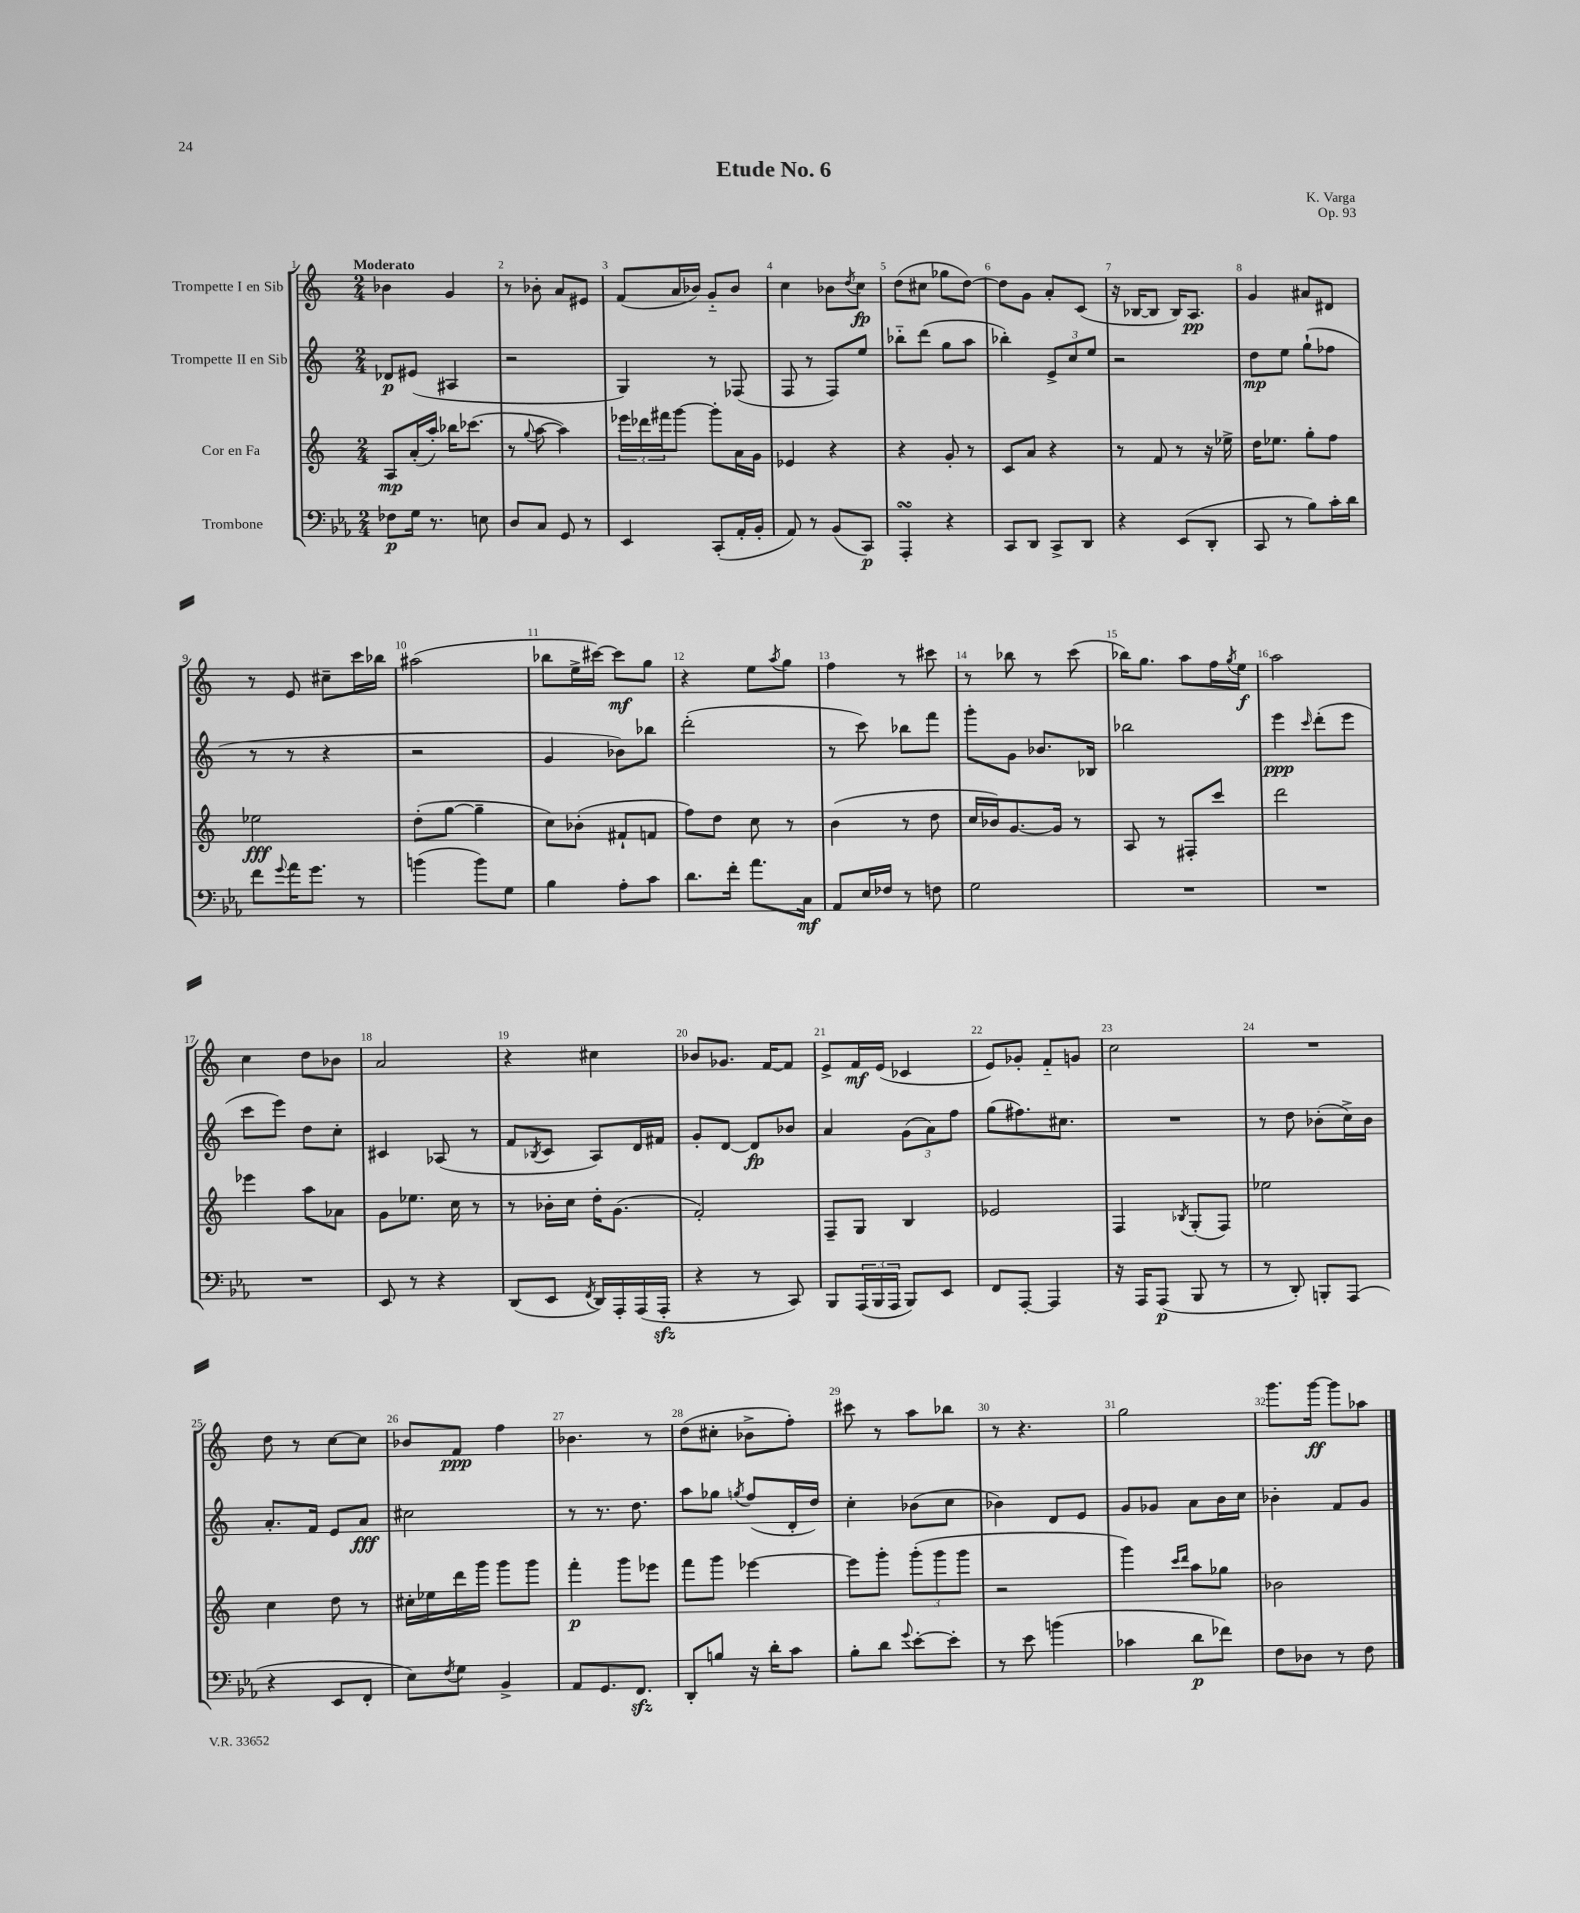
\header { title = "Etude No. 6" composer = "K. Varga" opus = "Op. 93" }
<<
\new StaffGroup <<
\new Staff = "s0" \with { instrumentName = "Trompette I en Sib" } {
    \clef treble \key c \major \numericTimeSignature \time 2/4 \tempo "Moderato"
    bes'4 g'4 |
    r8 bes'8-. a'8 eis'8 |
    f'8( a'16 bes'16) g'8-_ bes'8 |
    c''4 bes'8 \acciaccatura { d''8 } c''8\fp |
    d''8( cis''8 ges''8 d''8~) |
    d''8 g'8 a'8-. c'8( |
    r16 bes16~ bes8 bes16) a8.\pp |
    g'4 ais'8 dis'8 |
    r8 e'8 cis''8-- c'''16 bes''16 |
    ais''2( |
    bes''8 e''16-> cis'''16~) cis'''8\mf g''8 |
    r4 e''8 \acciaccatura { a''8 } g''8 |
    f''4 r8 cis'''8 |
    r8 bes''8 r8 c'''8( |
    bes''16) g''8. a''8 f''16 \acciaccatura { g''8 } e''16\f |
    a''2 |
    c''4 d''8 bes'8 |
    a'2 |
    r4 cis''4 |
    bes'8 ges'8. f'16~ f'8 |
    e'8-> f'16\mf e'16( ces'4 |
    e'8) ges'8-. f'8-_ g'8 |
    c''2 |
    R2 |
    d''8 r8 c''8~ c''8 |
    bes'8 f'8\ppp f''4 |
    bes'4. r8 |
    d''8( cis''8-. bes'8-> f''8-.) |
    cis'''8 r8 a''8 bes''8 |
    r8 r4. |
    g''2 |
    g'''8. g'''16~\ff g'''8 aes''8 \bar "|." |
}
\new Staff = "s1" \with { instrumentName = "Trompette II en Sib" } {
    \clef treble \key c \major \numericTimeSignature \time 2/4
    des'8\p eis'8( ais4 |
    r2 |
    g4) r8 fes8( |
    f8 r8 f8) e''8 |
    bes''8-_ d'''8( g''8 a''8 |
    bes''4-.) \tuplet 3/2 { e'8-> c''8 e''8 } |
    r2 |
    d''8\mp e''8 g''8-!( fes''8 |
    r8 r8 r4 |
    r2 |
    g'4 bes'8) bes''8 |
    d'''2-.( |
    r8 c'''8) bes''8 f'''8 |
    g'''8-. g'8 bes'8. bes16 |
    bes''2 |
    e'''4\ppp \grace { c'''16 } d'''8-.( e'''8 |
    c'''8 e'''8) d''8 c''8-. |
    cis'4 aes8( r8 |
    f'8 \acciaccatura { bes8 } c'8 a8) d'16 fis'16 |
    g'8-. d'8~ d'8\fp bes'8 |
    a'4 \tuplet 3/2 { g'8( a'8) f''8 } |
    g''8( fis''8.) cis''8. |
    R2 |
    r8 d''8 bes'8-.( c''16->) bes'16 |
    a'8.-. f'16 e'8 a'8\fff |
    cis''2 |
    r8 r8. d''8. |
    a''8 ges''8 \acciaccatura { g''8 } f''8( d'16-. d''16) |
    c''4-. bes'8( c''8 |
    bes'4) d'8 e'8 |
    g'8 ges'8 a'8 b'16 c''16 |
    bes'4-. f'8 g'8 \bar "|." |
}
\new Staff = "s2" \with { instrumentName = "Cor en Fa" } {
    \clef treble \key c \major \numericTimeSignature \time 2/4
    a8\mp a'16-.( a''16-.) bes''16 ces'''8.( |
    r8 \appoggiatura { g''8 } a''8~ a''4) |
    \tuplet 3/2 { ees'''16 des'''16 fis'''16 } g'''8~ g'''8-. a'16 g'16 |
    ees'4 r4 |
    r4 g'8-. r8 |
    c'8 a'8 r4 |
    r8 f'8 r8 r16 ees''16-> |
    d''16 ees''8. g''8-. f''8 |
    ees''2\fff |
    d''8-.( g''8~ g''4-- |
    c''8) bes'8-.( fis'8-! f'8 |
    f''8) d''8 c''8 r8 |
    b'4( r8 d''8 |
    c''16 bes'16) g'8.~ g'16 r8 |
    a8 r8 fis8-. c'''8 |
    d'''2 |
    ees'''4 a''8 aes'8 |
    g'8 ees''8. c''16 r8 |
    r8 bes'16-. c''16 d''16-. g'8.( |
    f'2-.) |
    f8-- g8 b4 |
    ees'2 |
    f4 \acciaccatura { bes8 } g8-.( f8) |
    ees''2 |
    c''4 d''8 r8 |
    cis''16-. ees''16 d'''16 g'''16 g'''8 g'''8 |
    f'''4-.\p g'''8 ees'''8 |
    f'''8 g'''8 ees'''4~ |
    ees'''8 g'''8-. \tuplet 3/2 { g'''8-.( g'''8 g'''8 } |
    r2 |
    g'''4) \grace { c'''16 d'''16 } a''8 ges''8 |
    bes'2 \bar "|." |
}
\new Staff = "s3" \with { instrumentName = "Trombone" } {
    \clef bass \key ees \major \numericTimeSignature \time 2/4
    fes8\p g16 r8. e8 |
    d8 c8 g,8 r8 |
    ees,4 c,8-.( aes,16-. bes,16-. |
    aes,8) r8 bes,8( c,8\p) |
    aes,,4-.\turn r4 |
    c,8 d,8 c,8-> d,8 |
    r4 ees,8( d,8-. |
    c,8 r8 bes8) c'16-. d'16 |
    f'8 \appoggiatura { g'8 } aes'16 g'8. r8 |
    b'4( b'8) g8 |
    bes4 aes8-. c'8 |
    d'8. f'16-. aes'8. c16\mf |
    aes,8 ees16 fes16 r8 f8 |
    g2 |
    R2 |
    R2 |
    R2 |
    ees,8 r8 r4 |
    d,8( ees,8 \acciaccatura { f,8 } d,16) aes,,16-. aes,,16( aes,,16-.\sfz |
    r4 r8 c,8) |
    bes,,8 \tuplet 3/2 { aes,,16( bes,,16 aes,,16 } bes,,8) ees,8 |
    f,8 aes,,8~-. aes,,4 |
    r16 aes,,16 aes,,8\p( bes,,8 r8 |
    r8 d,8-.) b,,8-. aes,,8( |
    r4 ees,8 f,8-. |
    ees8) \acciaccatura { f8 } g8 bes,4-> |
    aes,8 g,8. f,8.\sfz |
    d,8-. b8 r16 d'16-. c'8 |
    bes8-. d'8 \appoggiatura { g'8 } ees'8~-. ees'8-. |
    r8 ees'8 b'4( |
    ces'4 d'8\p fes'8) |
    f8 des8 r8 f8 \bar "|." |
}
>>
>>
\layout { \context { \Score \override BarNumber.break-visibility = ##(#f #t #t) barNumberVisibility = #all-bar-numbers-visible } }
